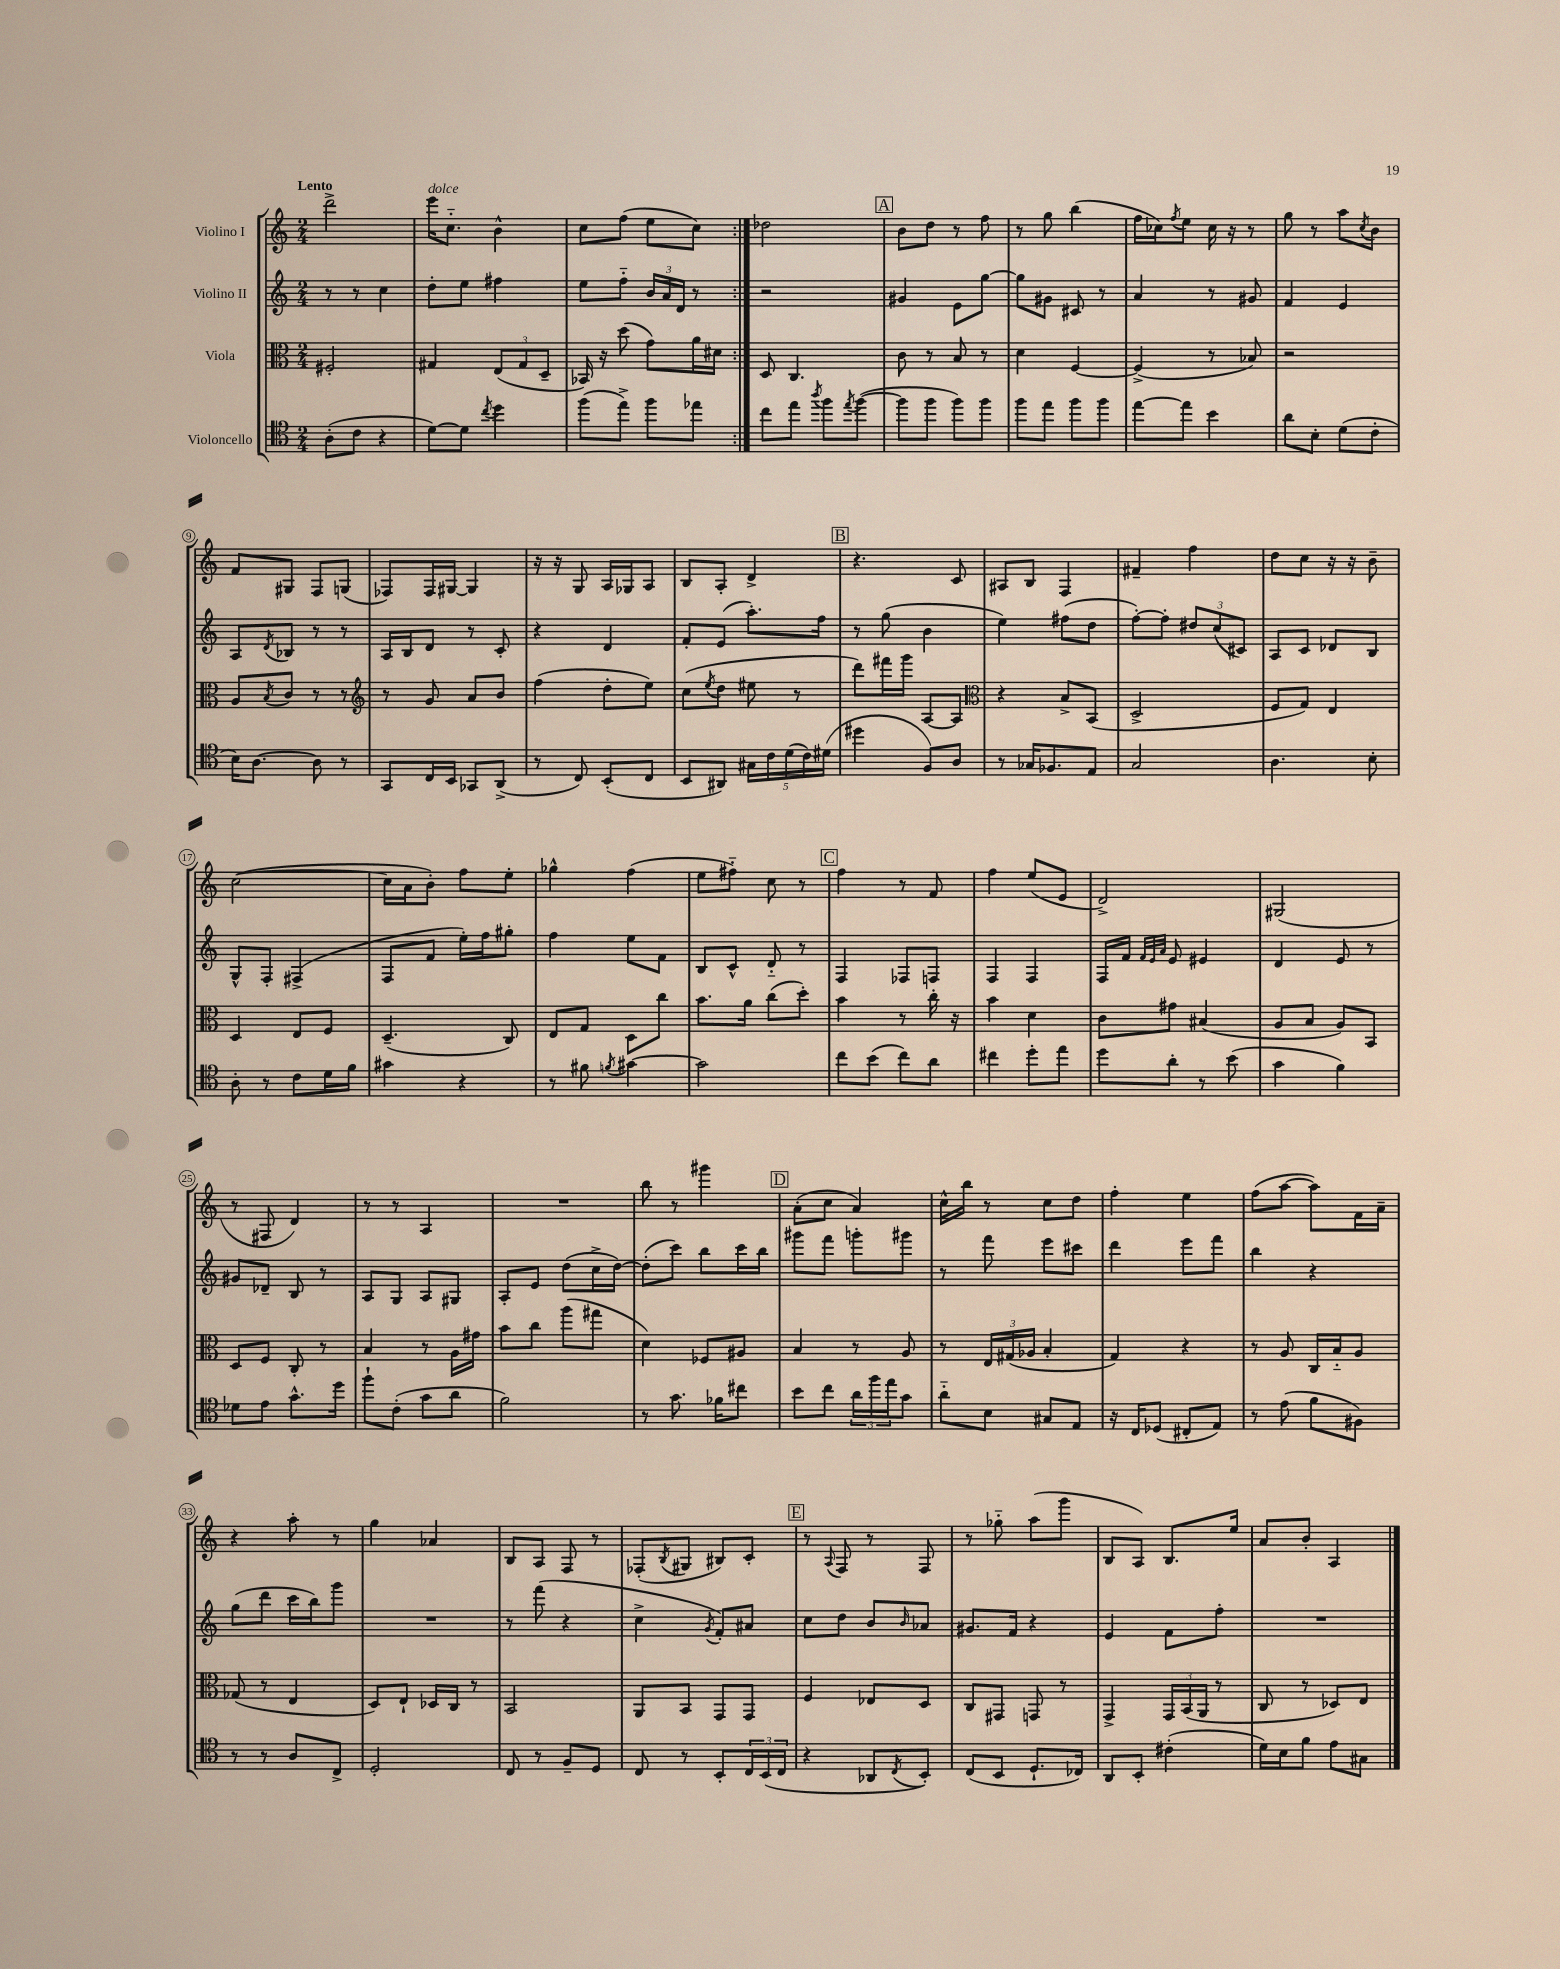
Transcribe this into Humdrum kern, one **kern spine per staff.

**kern	**kern	**kern	**kern
*part4	*part3	*part2	*part1
*staff4	*staff3	*staff2	*staff1
*I"Violoncello	*I"Viola	*I"Violino II	*I"Violino I
*clefC4	*clefC3	*clefG2	*clefG2
*k[]	*k[]	*k[]	*k[]
*M2/4	*M2/4	*M2/4	*M2/4
=1	=1	=1	=1
!	!	!	!LO:TX:a:B:t=Lento
(8A'\L	2F#X'/	8r	2ddd^\
8c\J	.	8r	.
4r	.	4cc\	.
=2	=2	=2	=2
!	!	!	!LO:TX:a:i:t=dolce
[8d\L)	4G#X/	8dd'\L	16eee\KL
.	.	.	8.cc\J
8d\J]	.	8ee\J	.
8qcc/	.	.	.
4dd\	(12E/L	4ff#X\	4b^^\
.	12G#/	.	.
.	12D~/J	.	.
=3	=3	=3	=3
(8ff\L	16BB-X/)	8ee\L	8cc\L
.	16r	.	.
8ee^\J)	(8dd\	8ff\J	(8ff\J
8ff\L	8g\L)	24b/LL	8ee\L
.	.	24a/	.
.	.	24d/JJ	.
8ee-X\J	16a\L	8r	8cc\J)
.	16d#X\JJ	.	.
=4:|!	=4:|!	=4:|!	=4:|!
8cc\L	8D/	2r	2dd-X\
8ee\J	4.C/	.	.
8qaa/	.	.	.
8ff\L	.	.	.
8qee/	.	.	.
([8ff\J	.	.	.
!!LO:REH:place=s1:t=A
=5	=5	=5	=5
8ff\L]	8c\	4g#X/	8b\L
8ff\J	8r	.	8dd\J
8ff\L)	8B/	8e\L	8r
8ff\J	8r	[8gg\J	8ff\
=6	=6	=6	=6
8ff\L	4d\	8gg\L]	8r
8ee\J	.	8g#X\J	8gg\
8ff\L	[4F/	8c#X/	(4bb\
8ff\J	.	8r	.
=7	=7	=7	=7
[8ee\L	(4F^/]	4a/	16ff\LL
.	.	.	16cc-X\J)
.	.	.	8qff/
8ee\J]	.	.	8ee\J
4b\	8r	8r	16cc-\
.	.	.	16r
.	8B-X/)	8g#X/	8r
=8	=8	=8	=8
8a\L	2r	4f/	8gg\
8B'\J	.	.	8r
(8d\L	.	4e/	8aa\L
.	.	.	8qcc/
8c'\J	.	.	8b\J
!!LO:LB:g=z
=9	=9	=9	=9
16B\KL)	8A/L	8A/L	8f/L
[8.A\J	.	.	.
.	8qB/	8qd/	.
.	8c/J	8B-X/J	8G#X/J
8A\]	8r	8r	8F/L
8r	8r	8r	(8Gn/J
=10	=10	=10	=10
*	*clefG2	*	*
8GG/L	8r	16A/LL	8F-X/L)
.	.	16B/J	.
16C/L	8g/	8d/J	16F-/L
16BB/JJ	.	.	[16G#X/JJ
8GG-X/L	8a/L	8r	4G#/]
(8AA^/J	8b/J	8c'/	.
=11	=11	=11	=11
8r	(4ff\	4r	16r
.	.	.	16r
8C/)	.	.	8G/
(8BB'/L	8dd'\L	4d/	16A/LL
.	.	.	16G-X/J
8C/J	8ee\J)	.	8A/J
=12	=12	=12	=12
8BB/L	(8cc\L	8f'/L	8B/L
.	8qee/	.	.
8AA#X/J)	8dd\J	(8e/J	8A'/J
20G#X\LL	8ee#X\	8.aa'\L)	4d^/
20c\	.	.	.
(20d\	.	.	.
.	8r	.	.
20c\)	.	.	.
.	.	16ff\Jk	.
(20d#X\JJ	.	.	.
!!LO:REH:place=s1:t=B
=13	=13	=13	=13
4dd#X\	8ddd\L)	8r	4.r
.	16fff#X\L	(8gg\	.
.	16ggg\JJ	.	.
8F/L)	[8A/L	4b\	.
8A/J	8A/J]	.	8c/
=14	=14	=14	=14
*	*clefC3	*	*
8r	4r	4ee\)	8A#X/L
16G-X/KL	.	.	8B/J
8.F-X/	.	.	.
.	8B^/L	(8ff#X\L	4F/
8E/J	(8BB/J	8dd\J	.
=15	=15	=15	=15
2G/	2D^/	[8ff'\L)	4f#X~/
.	.	8ff'\J]	.
.	.	12dd#X/L	4ff\
.	.	(12cc/	.
.	.	12c#X/J)	.
=16	=16	=16	=16
4.A\	8F/L	8A/L	8dd\L
.	8G/J)	8c/J	8cc\J
.	4E/	8d-X/L	16r
.	.	.	16r
8B'\	.	8B/J	8b~\
!!LO:LB:g=z
=17	=17	=17	=17
8A'\	4D/	8G^^/L	([2cc\
8r	.	8F'/J	.
8c\L	8E/L	(4F#X^/	.
16d\L	8F/J	.	.
16f\JJ	.	.	.
=18	=18	=18	=18
4g#X\	(4.D~/	8F/L	16cc\LL]
.	.	.	16a\J
.	.	8f/J	8b'\J)
4r	.	16ee'\LL)	8ff\L
.	.	16ff\J	.
.	8C/)	8gg#X'\J	8ee'\J
=19	=19	=19	=19
8r	8E/L	4ff\	4gg-X^^\
8f#X\	8G/J	.	.
8qfn/	.	.	.
[4g#X\	8D\L	8ee\L	(4ff\
.	8cc\J	8f\J	.
=20	=20	=20	=20
2g#\]	8.b\L	8B/L	8ee\L
.	.	8c^^/J	8ff#X\J)
.	16a\Jk	.	.
.	(8cc\L	8d/	8cc\
.	8dd'\J)	8r	8r
!!LO:REH:place=s1:t=C
=21	=21	=21	=21
8cc\L	4b\	4F/	4ff\
(8b\J	.	.	.
8cc\L)	8r	8F-X/L	8r
8a\J	16cc'\	8Fn/J	8f/
.	16r	.	.
=22	=22	=22	=22
4cc#X\	4b\	4F/	4ff\
8dd'\L	4d\	4F/	(8ee/L
8ee\J	.	.	8e/J
=23	=23	=23	=23
8dd\L	8c\L	16F/LL	2d^/)
.	.	16f/JJ	.
.	.	32qqf/LLL	.
.	.	32qqe/	.
.	.	32qqa/JJJ	.
8a'\J	8g#X\J	8e/	.
8r	(4B#X/	4e#X/	.
(8b\	.	.	.
=24	=24	=24	=24
4g\	8A/L	4d/	(2G#X/
.	8B/J	.	.
4f\)	8A/L)	8e/	.
.	8BB/J	8r	.
!!LO:LB:g=z
=25	=25	=25	=25
8d-X\L	8D/L	8g#X/L	8r
8e\J	8F/J	8d-X~/J	8F#X/
8.g^^\L	8C'/	8B/	4d/)
.	8r	8r	.
16dd\Jk	.	.	.
=26	=26	=26	=26
8ff`\L	4B/	8A/L	8r
(8c'\J	.	8G/J	8r
8g\L	8r	8A/L	4A/
8a\J	16A\LL	8G#X/J	.
.	16g#X\JJ	.	.
=27	=27	=27	=27
2f\)	8b\L	8A'/L	2r
.	8cc\J	8e/J	.
.	(8aa\L	(8dd\L	.
.	8gg#X\J	16cc^\L	.
.	.	[16dd\JJ)	.
=28	=28	=28	=28
8r	4d\)	(8dd'\L]	8bb\
8.g\	.	8ccc\J)	8r
.	8F-X/L	8bb\L	4ggg#X\
16f-X\KL	.	.	.
8cc#X\J	8A#X/J	16ccc\L	.
.	.	16bb\JJ	.
!!LO:REH:place=s1:t=D
=29	=29	=29	=29
8b\L	4B/	8ggg#X\L	(8a'\L
8cc\J	.	8fff\J	8cc\J
24a\LL	8r	8gggn'\L	4a/)
24ff\	.	.	.
24ee\J	.	.	.
8g\J	8A/	8ggg#X\J	.
=30	=30	=30	=30
8a\L	8r	8r	16cc^^\LL
.	.	.	16bb\JJ
8B\J	24E/LL	8fff\	8r
.	(24G#X/	.	.
.	24A-X/JJ	.	.
8G#X/L	4B'/	8eee\L	8cc\L
8E/J	.	8ccc#X\J	8dd\J
=31	=31	=31	=31
16r	4G/)	4ddd\	4ff'\
16C/KL	.	.	.
(8D-X/J	.	.	.
8C#X'/L	4r	8eee\L	4ee\
8E/J)	.	8fff\J	.
=32	=32	=32	=32
8r	8r	4bb\	(8ff\L
(8e\	8A/	.	[8aa\J
8f\L	16C/LL	4r	8aa\L])
.	16B/J	.	.
8F#X\J)	8A/J	.	16f\L
.	.	.	16a~\JJ
!!LO:LB:g=z
=33	=33	=33	=33
8r	(8G-X/	(8gg\L	4r
8r	8r	8ddd\J	.
8A/L	4E/	16ccc\LL	8aa'\
.	.	16bb\J)	.
8C^/J	.	8ggg\J	8r
=34	=34	=34	=34
2D'/	8D/L)	2r	4gg\
.	8E`/J	.	.
.	16D-X/LL	.	4a-X/
.	16C/JJ	.	.
.	8r	.	.
=35	=35	=35	=35
8C/	2BB/	8r	8B/L
8r	.	(8fff\	8A/J
8F~/L	.	4r	8F/
8D/J	.	.	8r
=36	=36	=36	=36
8C/	8AA/L	4cc^\	(8F-X'/L
.	.	.	8qB/
8r	8BB/J	.	8G#X/J
.	.	8qg/	.
8BB'/L	8GG/L	8f'/L)	8B#X/L)
24C/L	8GG/J	8a#X/J	8c'/J
(24BB/	.	.	.
24C/JJ	.	.	.
!!LO:REH:place=s1:t=E
=37	=37	=37	=37
4r	4F/	8cc\L	8r
.	.	.	8qqA/
.	.	8dd\J	8F/
8AA-X/L	8E-X/L	8b/L	8r
8qC/	.	16qqb/	.
8BB'/J)	8D/J	8a-X/J	8F/
=38	=38	=38	=38
(8C/L	8C/L	8.g#X/L	8r
8BB/J	8GG#X/J	.	8gg-X\
.	.	16f/Jk	.
8.D`/L	8GGn/	4r	(8aa\L
.	8r	.	8ggg\J
16C-X/Jk)	.	.	.
=39	=39	=39	=39
8AA/L	4GG^/	4e/	8B/L
8BB'/J	.	.	8A/J)
(4c#X'\	24GG/LL	8f\L	8.B/L
.	(24BB/	.	.
.	24AA/JJ	.	.
.	8r	8ff'\J	.
.	.	.	16ee/Jk
=40	=40	=40	=40
16d\LL)	8C/	2r	8a/L
16B\J	.	.	.
8f\J	8r	.	8b'/J
8e\L	8D-X/L)	.	4A/
8G#X\J	8E/J	.	.
==	==	==	==
*-	*-	*-	*-
